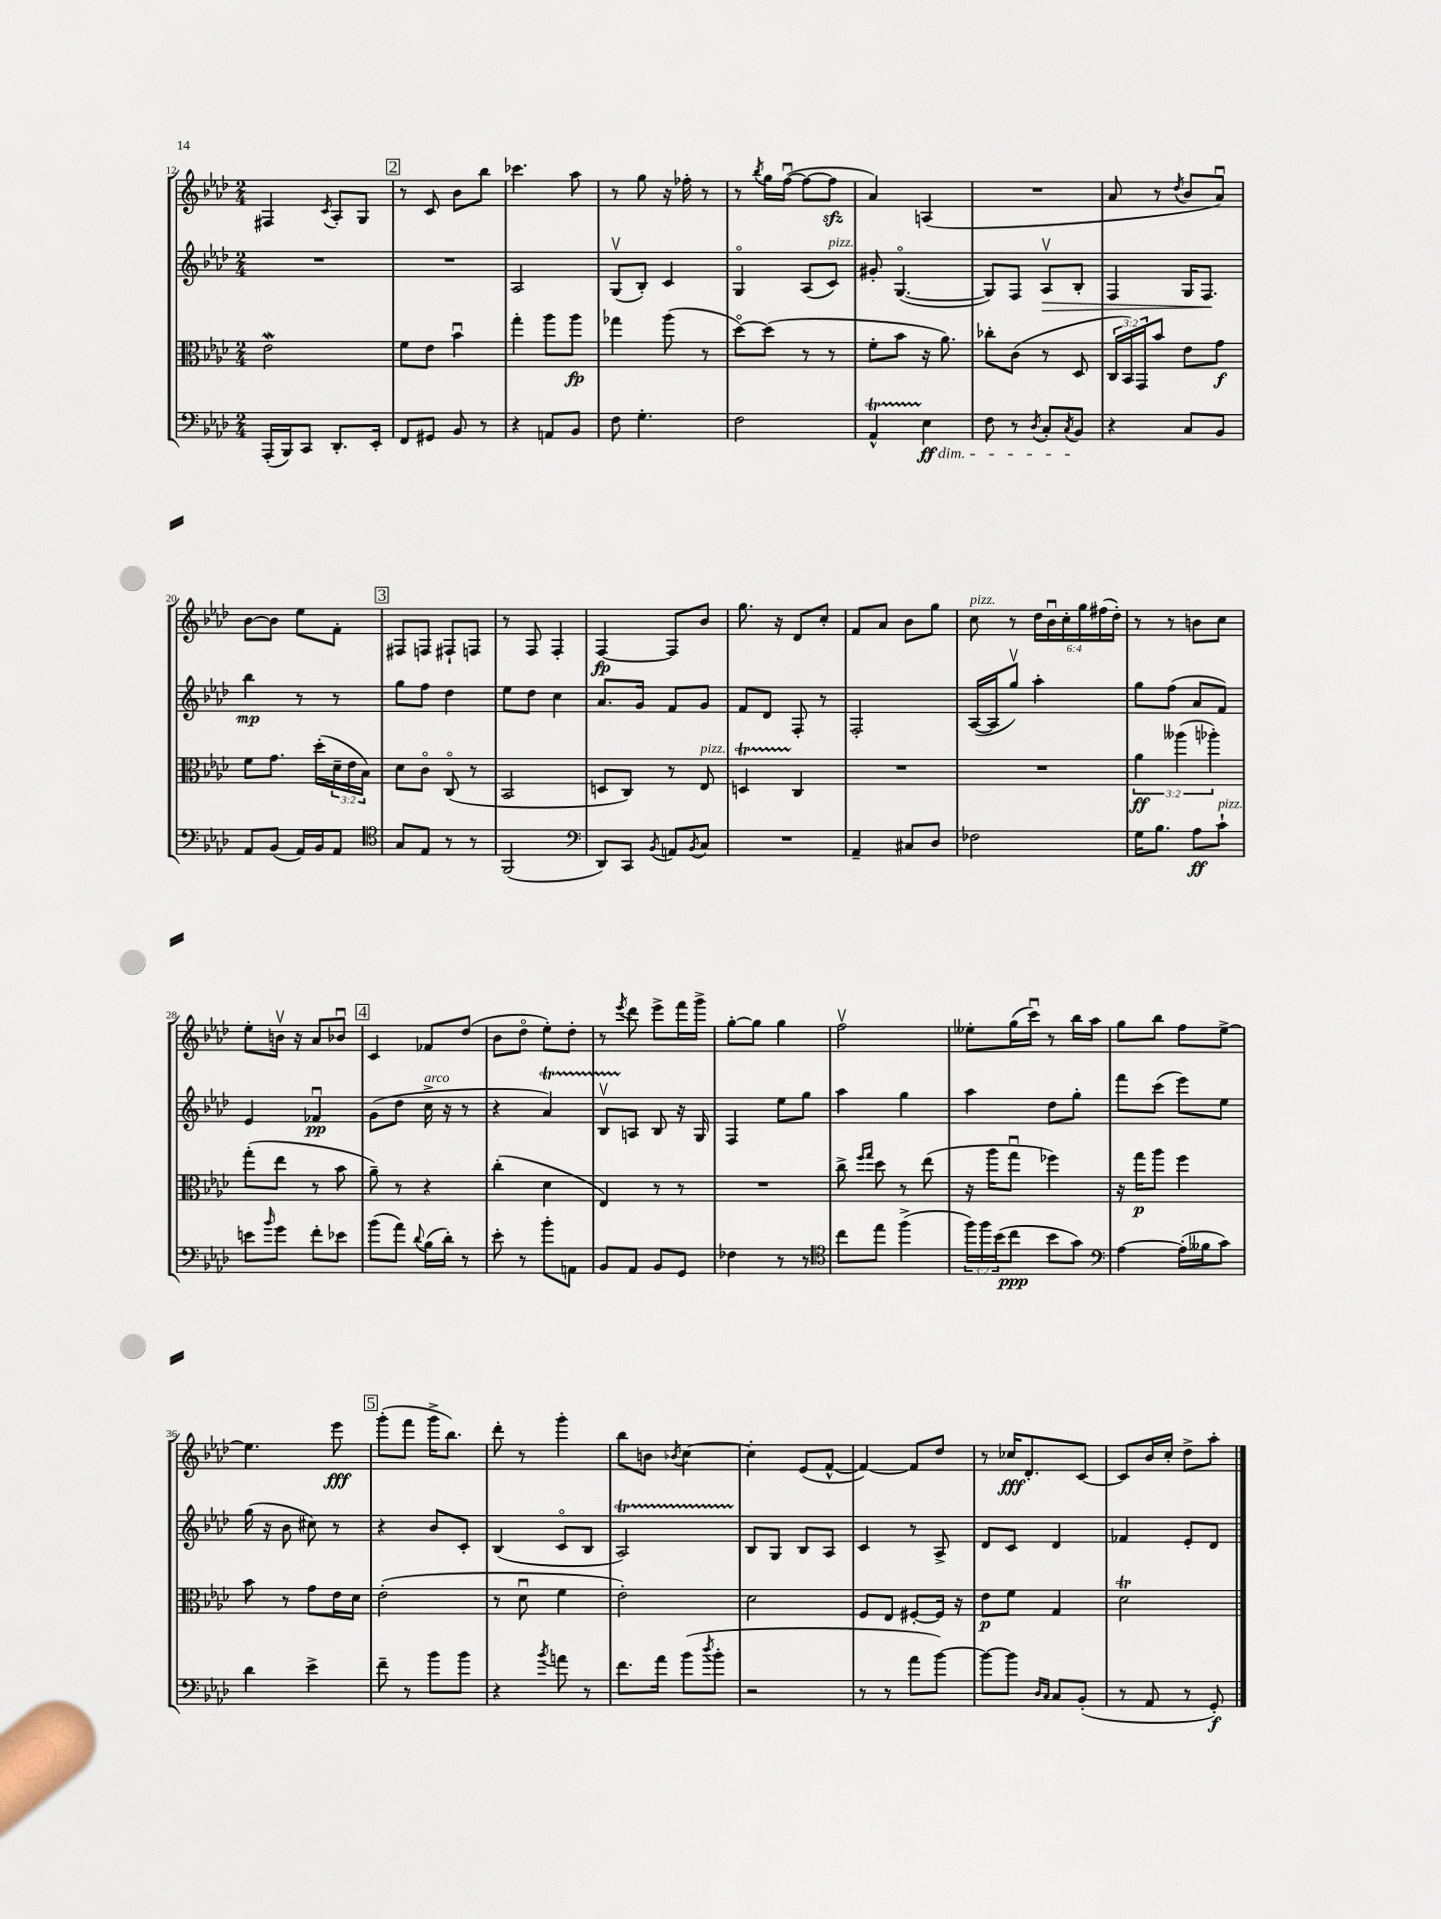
<<
\new StaffGroup <<
\new Staff = "s0" {
    \clef treble \key aes \major \numericTimeSignature \time 2/4 \override Staff.TupletNumber.text = #tuplet-number::calc-fraction-text
    fis4 \acciaccatura { c'8 } aes8-. g8 |
    \mark \markup { \box "2" } r8 c'8 bes'8 bes''8 |
    ces'''4. aes''8 |
    r8 g''8 r16 fes''16-. r8 |
    r8 \acciaccatura { bes''8 } g''16 f''16~\downbow( f''8~ f''8\sfz |
    aes'4) a4( |
    R2 |
    aes'8 r8 \acciaccatura { des''8 } bes'8 aes'8\downbow) |
    bes'8~ bes'8 ees''8 f'8-. |
    \mark \markup { \box "3" } fis8 f8 fis8-! f8 |
    r8 f8 f4-. |
    f4~\fp f8 bes'8 |
    g''8. r16 des'8 c''8-. |
    f'8 aes'8 bes'8 g''8 |
    c''8^\markup { \italic "pizz." } r8 \tuplet 6/4 { des''16 bes'16\downbow c''16-. g''16 fis''16( des''16-.) } |
    r8 r8 b'8 c''8 |
    ees''8-. b'16\upbow r16 aes'8 bes'8\downbow |
    \mark \markup { \box "4" } c'4 fes'8 des''8( |
    bes'8 des''8\flageolet ees''8-.) des''8-. |
    r8 \acciaccatura { ees'''8 } des'''8 ees'''8-> f'''16 g'''16-> |
    g''8~-. g''8 g''4 |
    f''2\upbow |
    eeses''8-. g''16( c'''16\downbow) r8 bes''16 aes''16 |
    g''8 bes''8 f''8 ees''8~-> |
    ees''4. ees'''8\fff |
    \mark \markup { \box "5" } g'''8-.( f'''8 g'''16-> bes''8.) |
    des'''8-. r8 g'''4-. |
    bes''8 b'8 \acciaccatura { bes'8 } c''4~ |
    c''4-. ees'8( f'8~-^ |
    f'4~) f'8 des''8 |
    r8 ces''16\fff des'8.-. c'8~ |
    c'8 bes'16 c''16-. des''8-> aes''8-. \bar "|." |
}
\new Staff = "s1" {
    \clef treble \key aes \major \numericTimeSignature \time 2/4
    R2 |
    \mark \markup { \box "2" } R2 |
    aes2 |
    g8\upbow( bes8-.) c'4 |
    g4\flageolet aes8( c'8^\markup { \italic "pizz." }) |
    gis'8-. g4.~\flageolet( |
    g8) f8 aes8\upbow\> bes8-. |
    f4 g16 f8.\! |
    bes''4\mp r8 r8 |
    \mark \markup { \box "3" } g''8 f''8 des''4 |
    ees''8 des''8 c''4 |
    aes'8. g'16 f'8 g'8 |
    f'8 des'8 f8-. r8 |
    f2-. |
    aes16~( aes16 g''8\upbow) aes''4-. |
    g''8 f''8( aes'8 f'8) |
    ees'4 fes'4\downbow\pp |
    \mark \markup { \box "4" } g'8( des''8 c''16->^\markup { \italic "arco" } r16 r8 |
    r4 aes'4\startTrillSpan) |
    bes8\upbow a8\stopTrillSpan bes8 r16 g16 |
    f4 ees''8 g''8 |
    aes''4 g''4 |
    aes''4 des''8 g''8-. |
    f'''8 c'''8( ees'''8) ees''8 |
    g''16( r16 bes'8 cis''8) r8 |
    \mark \markup { \box "5" } r4 bes'8 c'8-. |
    bes4( c'8\flageolet bes8 |
    aes2\startTrillSpan) |
    bes8\stopTrillSpan g8 bes8 aes8 |
    c'4 r8 aes8-> |
    des'8 c'8 des'4 |
    fes'4 ees'8-. des'8 \bar "|." |
}
\new Staff = "s2" {
    \clef alto \key aes \major \numericTimeSignature \time 2/4 \override Staff.TupletNumber.text = #tuplet-number::calc-fraction-text
    ees'2\mordent |
    \mark \markup { \box "2" } f'8 ees'8 bes'4\downbow |
    g''4-. aes''8 aes''8\fp |
    ges''4 aes''8( r8 |
    des''8~\flageolet) des''8( r8 r8 |
    f'8-. bes'8 r16 aes'8.) |
    ces''8-. c'8( r8 des8 |
    \tuplet 3/2 { c16 bes,16) g,16 } bes'8 ees'8 g'8\f |
    f'8 g'8. des''16-.( \tuplet 3/2 { des'16-- ees'16 bes16) } |
    \mark \markup { \box "3" } des'8 c'8\flageolet c8\flageolet( r8 |
    bes,2 |
    d8 c8) r8 ees8^\markup { \italic "pizz." } |
    d4\startTrillSpan c4\stopTrillSpan |
    R2 |
    R2 |
    \tuplet 3/2 { aes'4\ff aeses''4( aes''4-.) } |
    g''8-.( ees''8 r8 bes'8 |
    \mark \markup { \box "4" } aes'8--) r8 r4 |
    c''4-.( des'4 |
    ees4) r8 r8 |
    R2 |
    c''8-> \grace { f''16 g''16 } des''8 r8 ees''8( |
    r16 aes''16 g''8\downbow fes''4) |
    r16 g''16\p aes''8 f''4 |
    bes'8 r8 g'8 ees'16 des'16 |
    \mark \markup { \box "5" } ees'2-.( |
    r8 des'8\downbow f'4 |
    ees'2-.) |
    des'2 |
    f8 ees8 fis8~-. fis16 r16 |
    ees'8\p f'8 g4 |
    des'2\trill \bar "|." |
}
\new Staff = "s3" {
    \clef bass \key aes \major \numericTimeSignature \time 2/4 \override Staff.TupletNumber.text = #tuplet-number::calc-fraction-text
    aes,,16-.( bes,,16) c,8 des,8.-. ees,16-. |
    \mark \markup { \box "2" } f,8 gis,8 bes,8 r8 |
    r4 a,8 bes,8 |
    f8 g4.-. |
    f2 |
    aes,4-^\startTrillSpan ees4\stopTrillSpan\ff\dim |
    f8 r8 \acciaccatura { des8 } c8-. \acciaccatura { c8 } bes,8\! |
    r4 c8 bes,8 |
    aes,8 bes,8( aes,16) bes,16 aes,8 |
    \mark \markup { \box "3" } \clef tenor g8 ees8 r8 r8 |
    f,2( |
    \clef bass des,8) c,8 \acciaccatura { bes,8 } a,8 \acciaccatura { bes,8 } c8 |
    R2 |
    aes,4-- cis8 des8 |
    fes2 |
    g16 bes8. aes8\ff c'8-!^\markup { \italic "pizz." } |
    e'8 \grace { bes'16 } g'8 f'8-. ees'8 |
    \mark \markup { \box "4" } bes'8( aes'8) \appoggiatura { des'8 } bes16( des'16-.) r8 |
    ees'8-. r8 bes'8-. a,8 |
    bes,8 aes,8 bes,8 g,8 |
    fes4 r8 r8 |
    \clef tenor c''8 ees''8 f''4->( |
    \tuplet 3/2 { f''16) f''16 bes'16( } c''8\ppp bes'8 g'8) |
    \clef bass aes4~ aes16-.( beses16 c'8) |
    des'4 ees'4-> |
    \mark \markup { \box "5" } f'8-- r8 bes'8 bes'8 |
    r4 \acciaccatura { bes'8 } a'8 r8 |
    f'8. aes'16 bes'8( \acciaccatura { des''8 } bes'8-. |
    r2 |
    r8 r8 aes'8 bes'8~) |
    bes'8~ bes'8 \grace { des16 c16 } c8 bes,8-.( |
    r8 aes,8 r8 g,8-.\f) \bar "|." |
}
>>
>>
\layout { \context { \Score currentBarNumber = #12 } }
